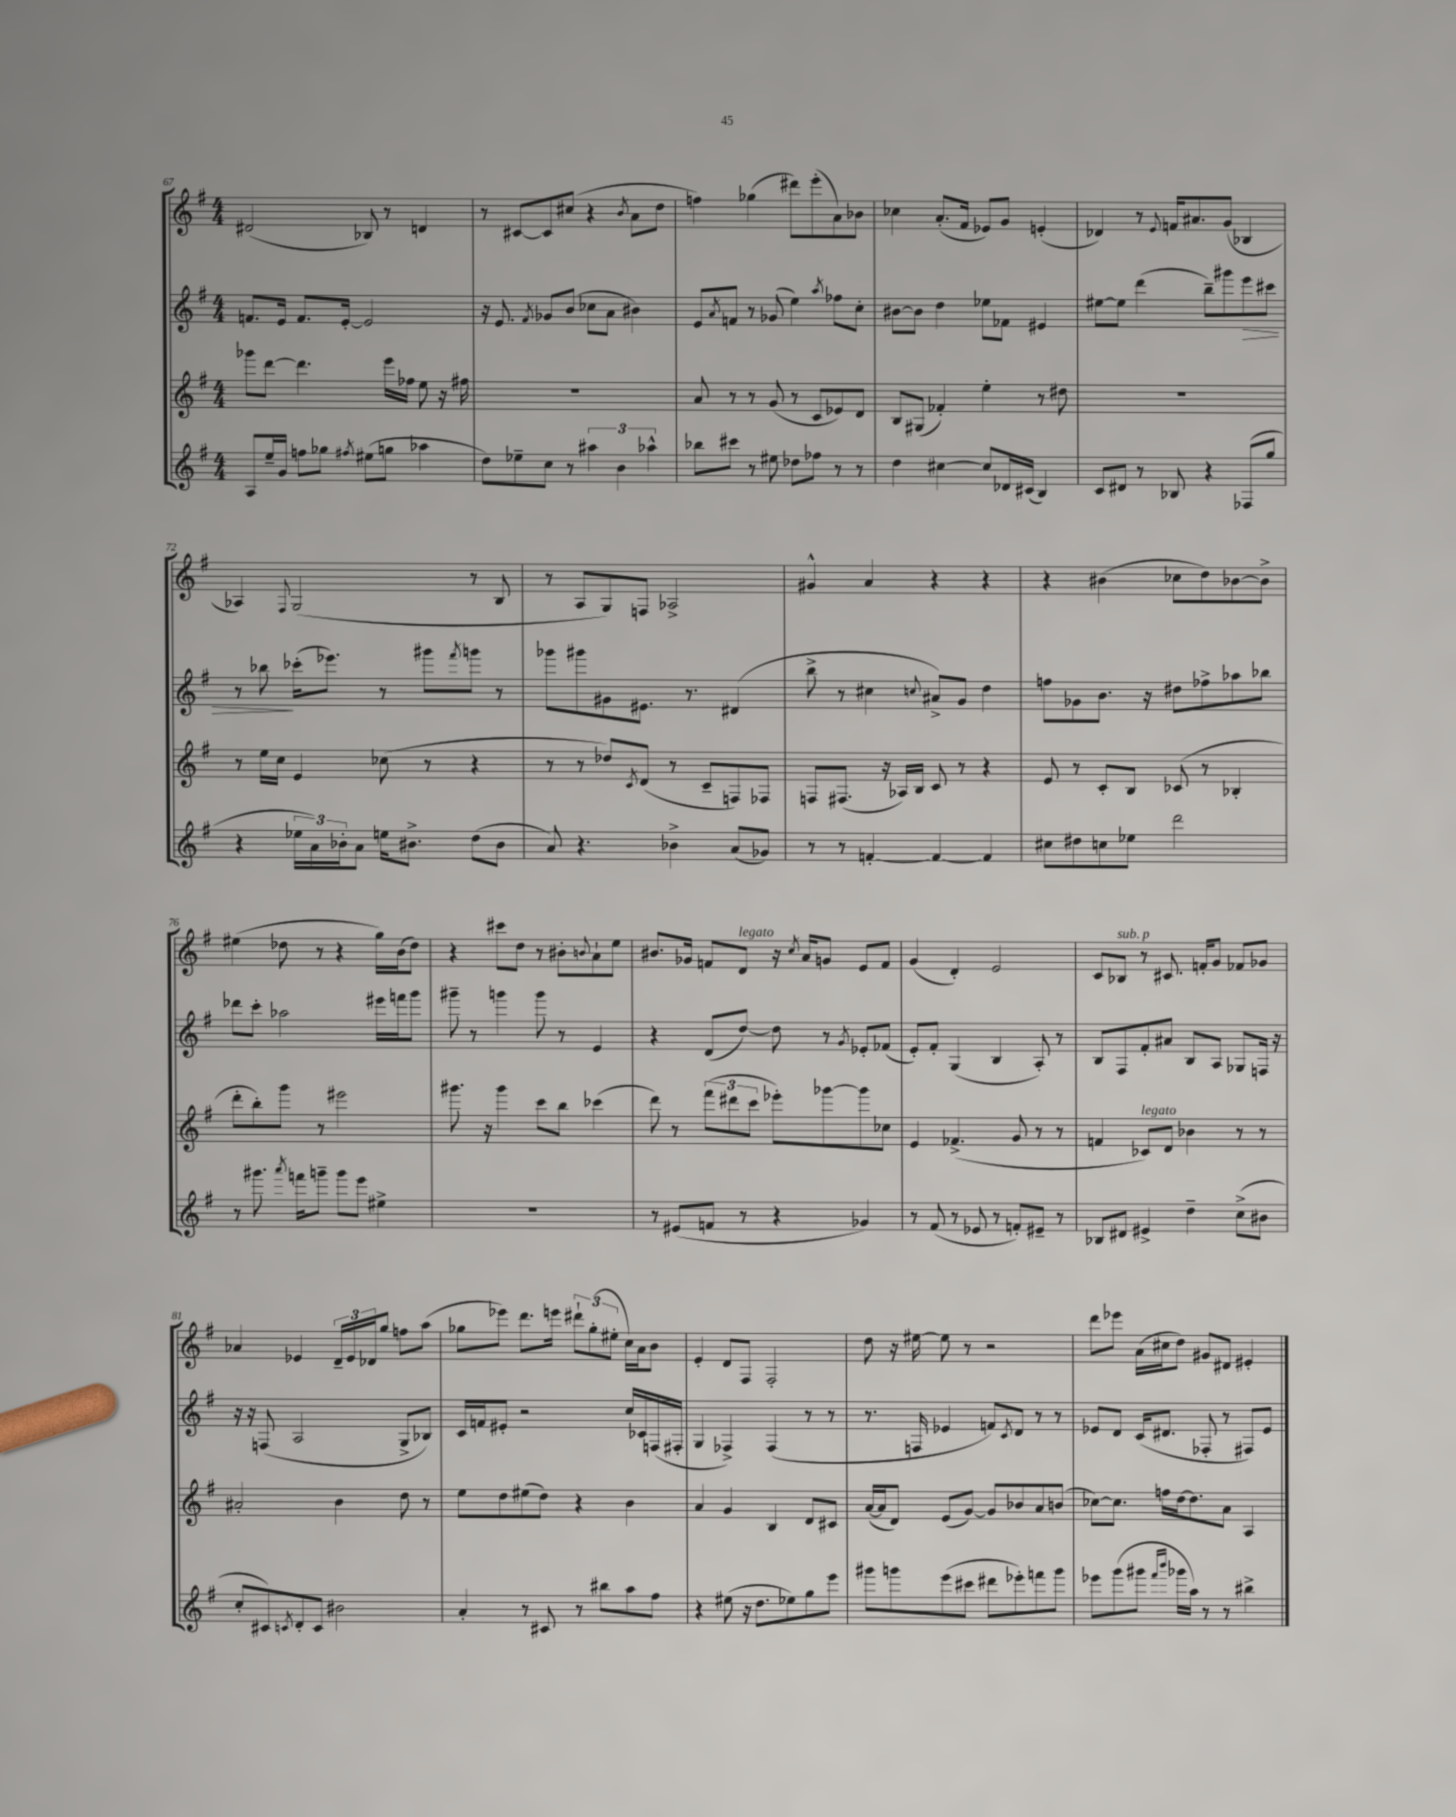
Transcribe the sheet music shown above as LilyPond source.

<<
\new StaffGroup <<
\new Staff = "s0" {
    \clef treble \key g \major \numericTimeSignature \time 4/4
    dis'2( bes8) r8 d'4 |
    r8 cis'8~ cis'8 cis''8( r4 \acciaccatura { b'8 } a'8 d''8 |
    f''4) ges''4( dis'''8) e'''8-.( a'8) bes'8 |
    ces''4 a'8.-.( fis'16 ees'8) g'8 e'4-.( |
    des'4) r8 \appoggiatura { e'8 } f'16 ais'8. g'8( bes4 |
    aes4) \appoggiatura { fis8 } g2( r8 b8 |
    r8 a8 g8) f8 aes2-> |
    gis'4-^ a'4 r4 r4 |
    r4 bis'4( ces''8 d''8) bes'8~ bes'8-> |
    eis''4( des''8 r8 r4 g''16) b'16( des''8) |
    r4 cis'''8 d''8 r8 bis'8-. \appoggiatura { b'8 } a'8-! e''8 |
    bis'8. ges'16 f'8 d'8^\markup { \italic "legato" } r16 \acciaccatura { c''8 } a'16 g'8 e'8 f'8 |
    g'4( d'4-.) e'2 |
    c'8 bes8^\markup { \italic "sub. p" } r8 cis'8. f'16-. g'8 fes'8 ges'8 |
    aes'4 ees'4 \tuplet 3/2 { d'16-- ees'16 des'16 } g''8 f''8 a''8( |
    ges''8 ees'''8) d'''8. e'''16 \tuplet 3/2 { dis'''8-! ges''8-.( eis''8-. } c''16) a'16 b'8 |
    e'4-. d'8 fis8 fis2-. |
    d''8 r16 eis''16~ eis''8 r8 r2 |
    d'''8 ees'''8 a'16( cis''16 d''8) gis'8 dis'8 eis'4-. \bar "|." |
}
\new Staff = "s1" {
    \clef treble \key g \major \numericTimeSignature \time 4/4
    f'8. e'16 f'8. e'16~-. e'2 |
    r16 e'8. \acciaccatura { fis'8 } ges'8 b'8( ces''8 a'8 bis'4) |
    e'8 \acciaccatura { a'8 } f'8 r8 ges'8( e''4) \acciaccatura { a''8 } fes''8 c''8-. |
    bis'8~ bis'8 d''4 ees''8 fes'8 eis'4 |
    eis''8~ eis''8 d'''4( b''8--) gis'''8 e'''8\> cis'''8 |
    r8 bes''8\! ces'''16-.( ees'''8.) r8 gis'''8 \acciaccatura { fis'''8 } g'''8 r8 |
    ges'''8 gis'''8 gis'8 eis'8. r8. dis'4( |
    b''8-> r8 cis''4 \appoggiatura { c''8 } ais'8->) g'8 d''4 |
    f''8 ges'8 b'8. r16 dis''8 fes''8-> aes''8 bes''8 |
    des'''8 c'''8-. aes''2 eis'''16 f'''16 g'''8 |
    gis'''8-- r8 g'''4 g'''8 r8 e'4 |
    r4 d'8( d''8~) d''8 r8 \acciaccatura { g'8 } ees'8-. fes'8( |
    e'8-.) fis'8-. g4( b4 a8-.) r8 |
    b8 fis8 fis'8-. ais'8 b8 a8 ges8 f16 r16 |
    r16 r16 f8( a2 g8-> bes8) |
    c'16 f'16 eis'8-. r2 c''16 ces'16 f16( fis16-. |
    g4 fes4->) fes4( r8 r8 |
    r8. f16 ees'4 f'8) \acciaccatura { c'8 } d'8 r8 r8 |
    ees'8 d'8 c'16( dis'8. fes8-. r8 fis8) ees'8 \bar "|." |
}
\new Staff = "s2" {
    \clef treble \key g \major \numericTimeSignature \time 4/4
    ges'''8 d'''8~ d'''4. e'''16 fes''16 e''8 r16 fis''16 |
    R1 |
    a'8 r8 r8 g'8( r8 c'8 ees'8) d'8 |
    b8 gis8( fes'4-.) e''4-. r8 dis''8 |
    R1 |
    r8 e''16 c''16 e'4 ces''8( r8 r4 |
    r8 r8 des''8) \acciaccatura { c'8 } d'8( r8 c'8-- f8) fes8 |
    f8 fis8.( r16 aes16) b16 c'8 r8 r4 |
    e'8 r8 c'8-. b8 ces'8( r8 bes4-. |
    d'''8-. b''8-.) g'''8 r8 eis'''2 |
    gis'''8. r16 gis'''4 c'''8 b''8 ces'''4( |
    d'''8) r8 \tuplet 3/2 { fis'''8( dis'''8 c'''8 } ees'''8-.) ges'''8~ ges'''8 ces''8 |
    e'4 fes'4.->( g'8 r8 r8 |
    f'4 ces'8^\markup { \italic "legato" }) d'8 bes'4 r8 r8 |
    ais'2-. b'4 d''8 r8 |
    e''8 d''8 eis''8( d''8) r4 b'4 |
    a'4 g'4 b4 d'8 cis'8 |
    a'16~( a'16 d'8) e'8( g'8~) g'8 bes'8 a'8 b'8( |
    ces''8~) ces''8. f''16 d''16~ d''8. a'8 a4 \bar "|." |
}
\new Staff = "s3" {
    \clef treble \key g \major \numericTimeSignature \time 4/4
    a8 e''16-- g'16 f''8 ges''8 \acciaccatura { fis''8 } eis''8( g''8 aes''4 |
    d''8) ees''8-- c''8 r8 \tuplet 3/2 { ais''4 b'4 aes''4-^ } |
    bes''8 cis'''8 r8 eis''8 des''8 fes''8 r8 r8 |
    d''4 cis''4~ cis''8 des'16 cis'16( b4) |
    c'8 dis'8 r8 bes8 r4 fes8( g''8 |
    r4 \tuplet 3/2 { ees''16 a'16) bes'16-. } a'8 e''16 bis'8.-> d''8( bis'8 |
    a'8) r4. bes'4-> a'8( ges'8) |
    r8 r8 f'4~-. f'4~ f'4 |
    cis''8 dis''8 c''8 ees''8 d'''2 |
    r8 gis'''8. \acciaccatura { a'''8 } f'''16 g'''8-- g'''8 e'''8 eis''4-> |
    R1 |
    r8 eis'8( f'8 r8 r4 ges'4) |
    r8 fis'8( r8 ees'8 r8 f'8-.) eis'8-- r8 |
    bes8 dis'8 eis'4-> d''4-- c''8->( bis'8 |
    c''8-. cis'8) \acciaccatura { c'8 } d'8-. c'8 bis'2 |
    a'4-. r8 cis'8 r8 bis''8 a''8 fis''8 |
    r4 eis''8( r16 d''8. ees''8) g''8 e'''8 |
    gis'''8 g'''8 e'''8( cis'''8 dis'''8 ees'''8-.) f'''8 g'''8 |
    ees'''8 g'''8( gis'''8 \grace { fis'''16 b'''16 } ges'''16 a''16) r8 r8 bis''4-> \bar "|." |
}
>>
>>
\layout { \context { \Score currentBarNumber = #67 } }
